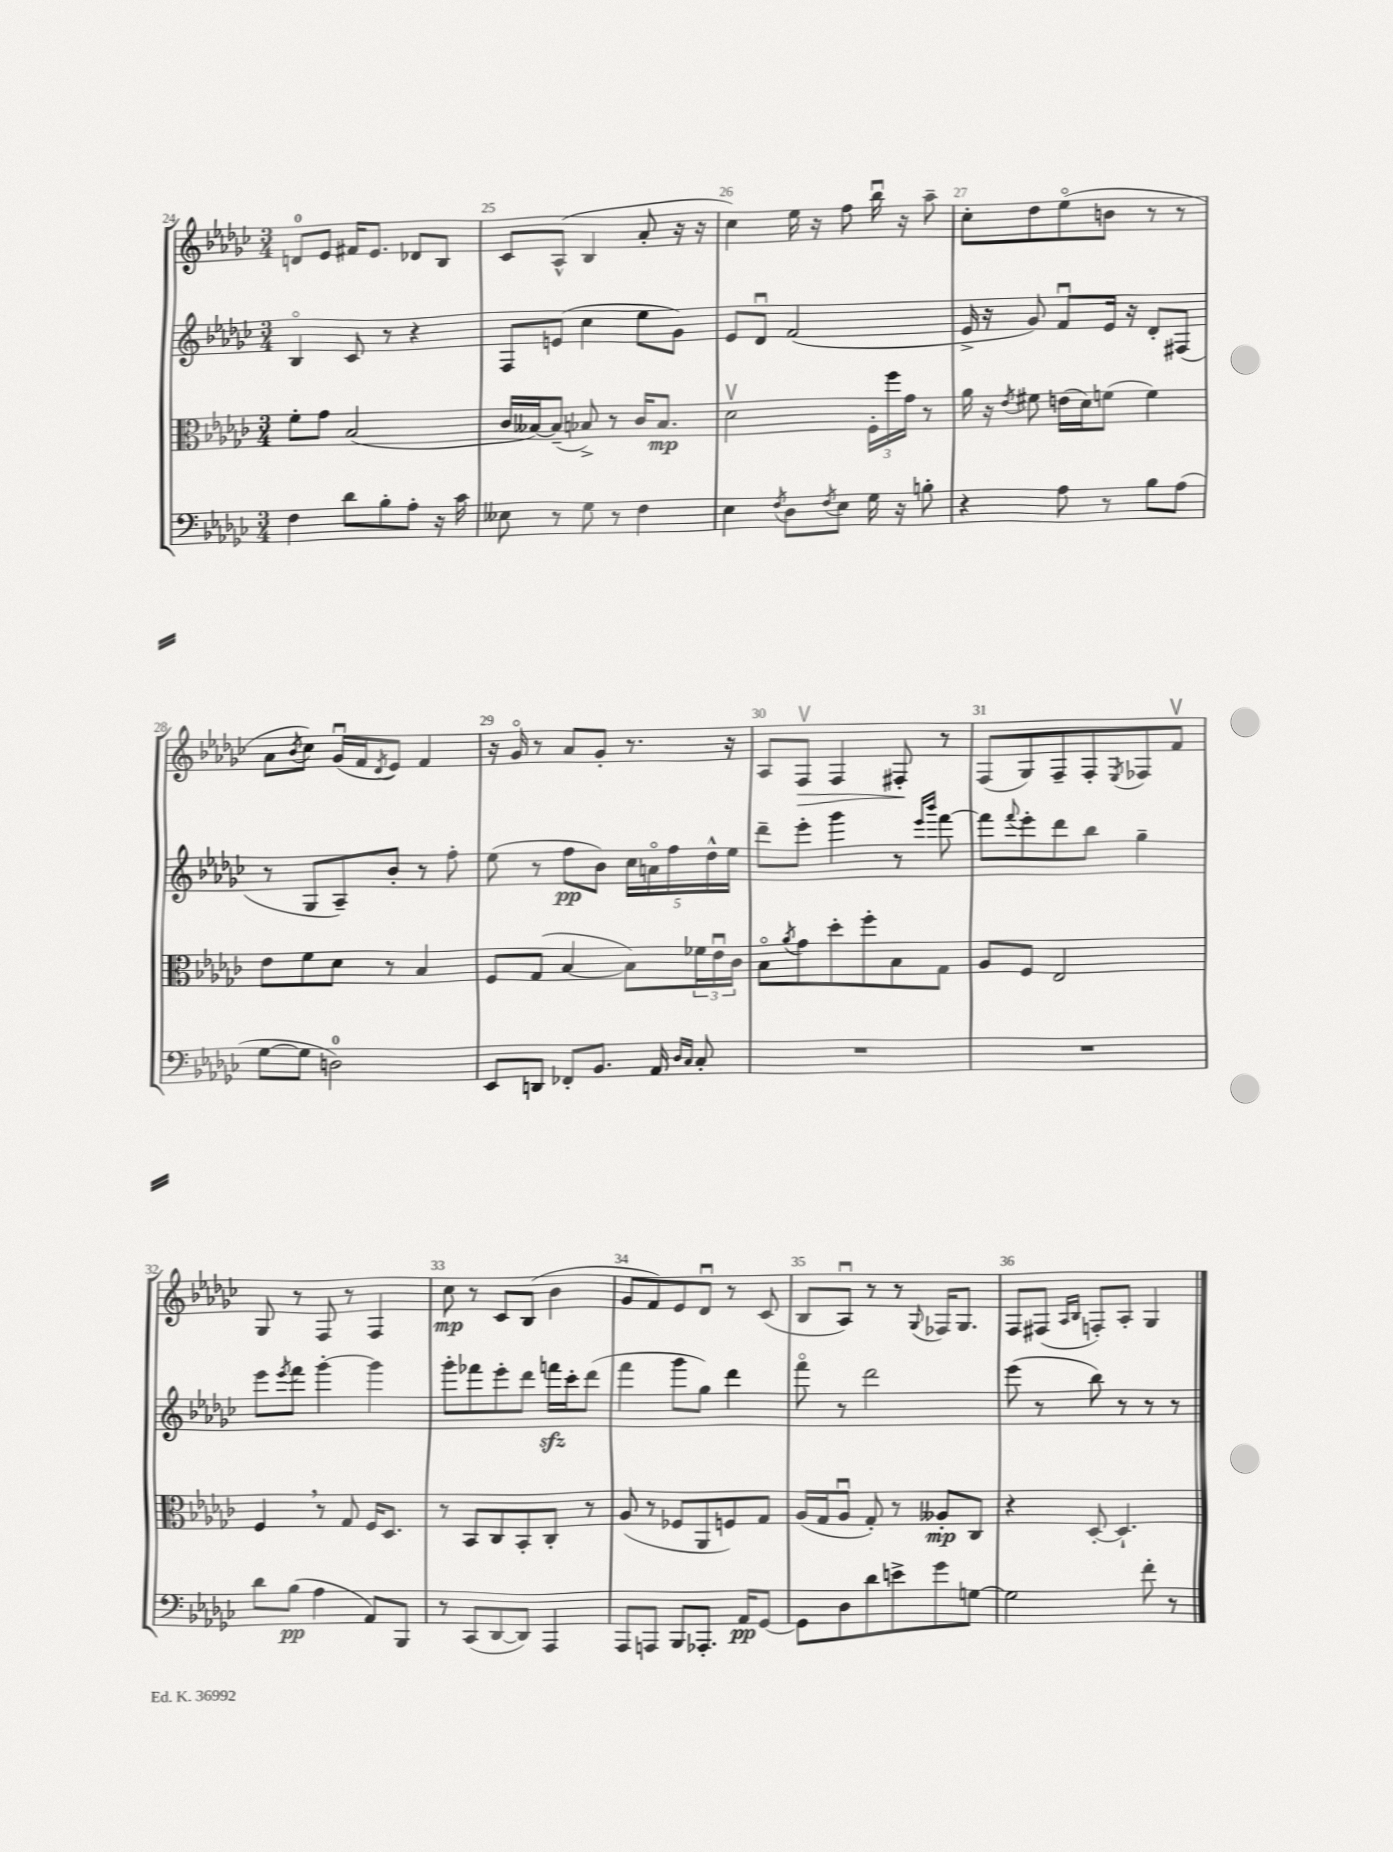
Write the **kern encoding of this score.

**kern	**dynam	**kern	**dynam	**kern	**dynam	**kern	**dynam
*part4	*part4	*part3	*part3	*part2	*part2	*part1	*part1
*staff4	*staff4	*staff3	*staff3	*staff2	*staff2	*staff1	*staff1
*clefF4	*	*clefC3	*	*clefG2	*	*clefG2	*
*k[b-e-a-d-g-c-]	*	*k[b-e-a-d-g-c-]	*	*k[b-e-a-d-g-c-]	*	*k[b-e-a-d-g-c-]	*
*M3/4	*	*M3/4	*	*M3/4	*	*M3/4	*
=24	=24	=24	=24	=24	=24	=24	=24
4F\	.	8f'\L	.	4B-/	.	8dn/L	.
.	.	8g-\J	.	.	.	8e-/J	.
8d-\L	.	(2B-/	.	8c-/	.	16f#X/KL	.
.	.	.	.	.	.	8.e-/J	.
8B-'\	.	.	.	8r	.	.	.
8A-'\J	.	.	.	4r	.	8d-X/L	.
16r	.	.	.	.	.	8B-/J	.
16c-\	.	.	.	.	.	.	.
=25	=25	=25	=25	=25	=25	=25	=25
8E--X\	.	16c-/LL	.	8F/L	.	8c-/L	.
.	.	[16B--X/J)	.	.	.	.	.
8r	.	(8B--~/J]	.	(8en/J	.	(8A-^^/J	.
8G-\	.	8B-X^/)	.	4cc-\	.	4B-/	.
8r	.	8r	.	.	.	.	.
4F\	.	16c-/KL	.	8ee-\L	.	8a-'/	.
.	.	8.B-/J	mp	.	.	.	.
.	.	.	.	8g-\J)	.	16r	.
.	.	.	.	.	.	16r	.
=26	=26	=26	=26	=26	=26	=26	=26
4E-\	.	2d-v\	.	8e-/L	.	4cc-\)	.
.	.	.	.	8d-u/J	.	.	.
8qF/	.	.	.	.	.	.	.
8D-\L	.	.	.	(2f/	.	16ee-\	.
.	.	.	.	.	.	16r	.
8qF/	.	.	.	.	.	.	.
8E-\J	.	.	.	.	.	8ff\	.
16G-\	.	24F'\LL	.	.	.	16bb-u\	.
.	.	24ff\	.	.	.	.	.
16r	.	.	.	.	.	16r	.
.	.	24g-\JJ	.	.	.	.	.
8Bn'\	.	8r	.	.	.	8aa-~\	.
=27	=27	=27	=27	=27	=27	=27	=27
4r	.	16a-\	.	16e-^/	.	8cc-'\L	.
.	.	16r	.	16r	.	.	.
.	.	8qe-/	.	.	.	.	.
.	.	8f#X\	.	8g-/)	.	8dd-\	.
8A-\	.	(16en\LL	.	8fu/L	.	(8ee-\	.
.	.	16d-\J)	.	.	.	.	.
8r	.	(8fn\J	.	16e-/Jk	.	8bn\J	.
.	.	.	.	16r	.	.	.
8B-\L	.	4f\)	.	8d-'/L	.	8r	.
(8A-\J	.	.	.	(8F#X/J	.	8r	.
!!LO:LB:g=z
=28	=28	=28	=28	=28	=28	=28	=28
[8G-\L	.	8e-\L	.	8r	.	8a-\L	.
.	.	.	.	.	.	8qb-/	.
8G-\J]	.	8f\	.	8G-/L	.	8cc-\J)	.
2Dn\)	.	8d-\J	.	8A-~/)	.	(16g-u/LL	.
.	.	.	.	.	.	16f/J	.
.	.	.	.	.	.	8qd-/	.
.	.	8r	.	8b-'/J	.	8e-/J)	.
.	.	4B-/	.	8r	.	4f/	.
.	.	.	.	8ff'\	.	.	.
=29	=29	=29	=29	=29	=29	=29	=29
8EE-/L	.	8F/L	.	(8ee-\	.	16r	.
.	.	.	.	.	.	16g-/	.
8DDn/J	.	(8G-/J	.	8r	.	8r	.
8FF-X'/L	.	[4B-/	.	8ff\L	pp	8a-/L	.
8.BB-/J	.	.	.	8b-\J)	.	8g-'/J	.
.	.	8B-\L])	.	20cc-\LL	.	8.r	.
.	.	.	.	20an\	.	.	.
16AA-/	.	.	.	.	.	.	.
.	.	.	.	20ff\	.	.	.
16qqD-/LL	.	.	.	.	.	.	.
16qqC-/JJ	.	.	.	.	.	.	.
8C-'/	.	24f-X\L	.	.	.	.	.
.	.	.	.	20dd-^^\	.	.	.
.	.	24e-u\	.	.	.	.	.
.	.	.	.	.	.	16r	.
.	.	.	.	20ee-\JJ	.	.	.
.	.	24c-\JJ	.	.	.	.	.
=30	=30	=30	=30	=30	=30	=30	=30
2.r	.	8B-\L	.	8ddd-~\L	.	8A-/L	.
.	.	8qa-/	.	.	.	.	.
!	!	!	!	!	!	!	!LO:HP:b
.	.	8g-\	.	8eee-'\J	.	8Fv/J	>
.	.	8dd-'\	.	4ggg-\	.	4F/	.
.	.	8ff'\	.	.	.	.	.
.	.	8B-\	.	8r	.	8F#X'/	.
.	.	.	.	16qqeee-/LL	.	.	.
.	.	.	.	16qqbbb-/JJ	.	.	.
.	.	8G-\J	.	[8fff\	.	8r	]
=31	=31	=31	=31	=31	=31	=31	=31
2.r	.	8A-/L	.	8fff\L]	.	(8F/L	.
.	.	.	.	8qqfff/	.	.	.
.	.	8F/J	.	8eee-'\	.	8G-/)	.
.	.	2E-/	.	8ddd-\	.	8F~/	.
.	.	.	.	8bb-\J	.	8F'/	.
.	.	.	.	.	.	8qE-/	.
.	.	.	.	4gg-~\	.	8F-X/	.
.	.	.	.	.	.	8fv/J	.
!!LO:LB:g=z
=32	=32	=32	=32	=32	=32	=32	=32
8d-\L	.	4F,/	.	8eee-\L	.	8G-/	.
.	.	.	.	8qeee-/	.	.	.
(8B-\J	pp	.	.	8fff\J	.	8r	.
4A-\	.	8r	.	[4ggg-'\	.	8F/	.
.	.	8G-/	.	.	.	8r	.
8AA-/L)	.	16F/KL	.	4ggg-\]	.	4F/	.
.	.	8.D-/J	.	.	.	.	.
8BBB-/J	.	.	.	.	.	.	.
=33	=33	=33	=33	=33	=33	=33	=33
8r	.	8r	.	8ggg-'\L	.	8cc-\	mp
(8CC-/L	.	8BB-/L	.	8fff-X\	.	8r	.
[8DD-/	.	8C-/	.	8eee-'\	.	8c-/L	.
8DD-/J])	.	8BB-'/	.	8ddd-\J	.	(8B-/J	.
4AAA-/	.	8C-'/J	.	16fffnzz\LL	.	4b-\	.
.	.	.	.	16ccc-'\J	.	.	.
.	.	8r	.	(8ddd-\J	.	.	.
=34	=34	=34	=34	=34	=34	=34	=34
8AAA-/L	.	(8A-/	.	4fff\	.	8g-/L	.
8AAAn/J	.	8r	.	.	.	8f/)	.
8BBB-/L	.	8F-X/L	.	8ggg-\L	.	8e-/	.
8.AAA-X'/J	.	8AA-/	.	8gg-\J)	.	8d-u/J	.
.	.	8Fn/)	.	4ddd-\	.	8r	.
16AA-/KL	pp	.	.	.	.	.	.
[8GG-/J	.	8G-/J	.	.	.	(8c-/	.
=35	=35	=35	=35	=35	=35	=35	=35
8GG-\L]	.	(16A-/LL	.	8fff\	.	8B-/L	.
.	.	16G-/J	.	.	.	.	.
8D-\	.	8A-u/J	.	8r	.	8A-u/J)	.
8d-\	.	8G-'/)	.	2ddd-\	.	8r	.
8en^\	.	8r	.	.	.	8r	.
.	.	.	.	.	.	8qqG-/	.
8g-\	.	8A--X'/L	mp	.	.	16F-X/KL	.
.	.	.	.	.	.	8.G-/J	.
[8Gn\J	.	8C-/J	.	.	.	.	.
=36	=36	=36	=36	=36	=36	=36	=36
2G\]	.	4r	.	(8eee-\	.	8F/L	.
.	.	.	.	8r	.	(8F#X/J	.
.	.	.	.	.	.	16qqA-/LL	.
.	.	.	.	.	.	16qqB-/JJ	.
.	.	[8D-'/	.	8bb-\)	.	8Fn'/L)	.
.	.	4.D-`/]	.	8r	.	8A-'/J	.
8f'\	.	.	.	8r	.	4G-/	.
8r	.	.	.	8r	.	.	.
==	==	==	==	==	==	==	==
*-	*-	*-	*-	*-	*-	*-	*-
